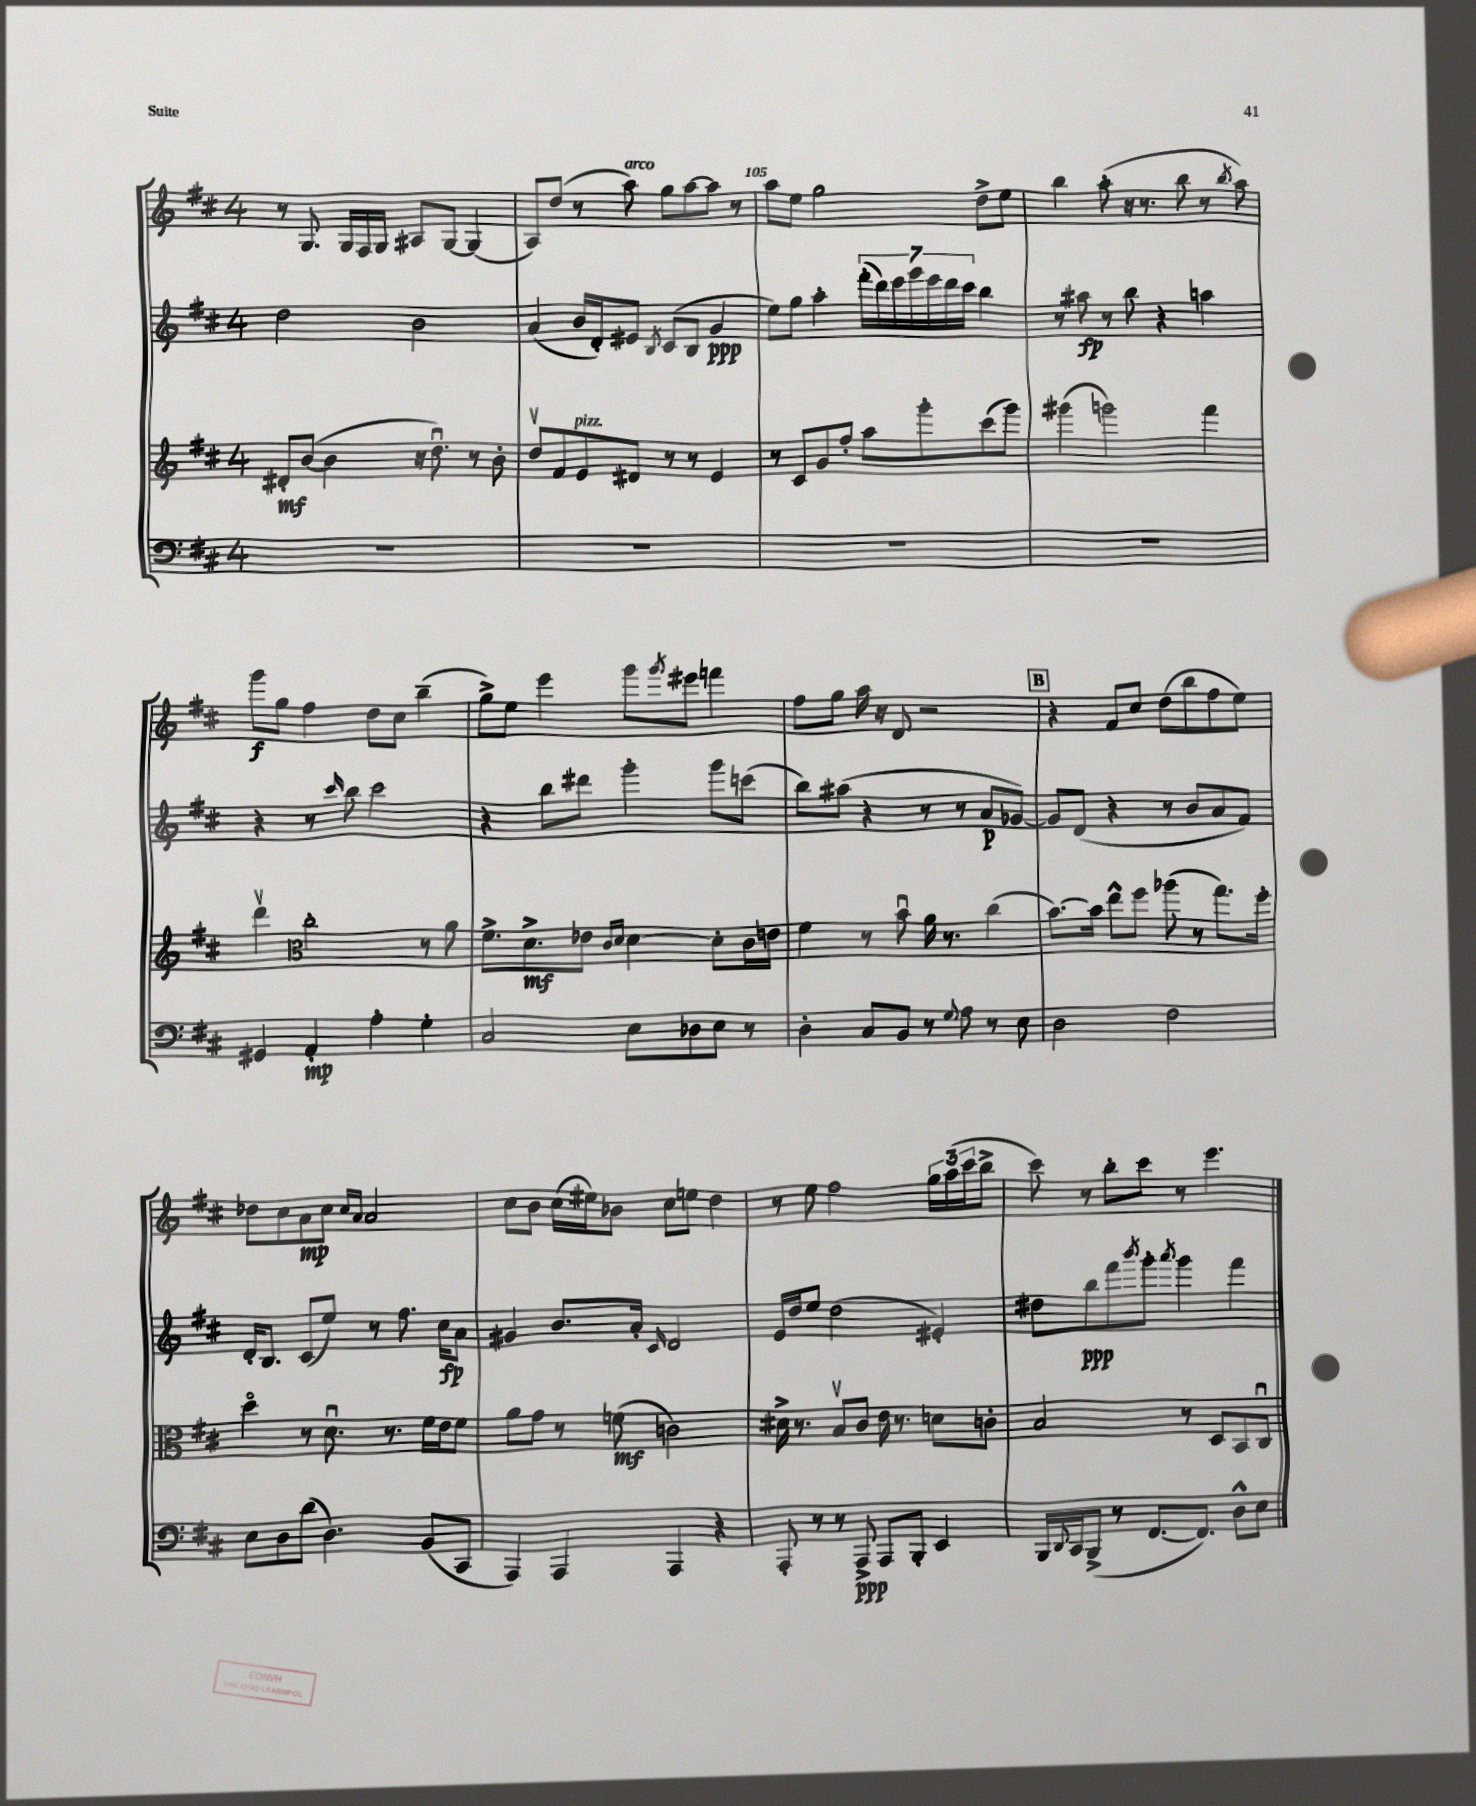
<<
\new StaffGroup <<
\new Staff = "s0" {
    \clef treble \key d \major \once \override Staff.TimeSignature.style = #'single-digit \time 4/4
    r8 g8. g16 fis16 g16 ais8 g8~ g4( |
    a8) d''8( r8 a''8^\markup { \italic "arco" }) g''8 a''8~ a''8 r8 |
    a''8 e''8 g''2 d''8-> e''8 |
    b''4 a''8-.( r16 r8. b''8 r8 \acciaccatura { b''8 } a''8) |
    g'''8\f g''8 fis''4 d''8 cis''8 b''4--( |
    g''8->) e''8 e'''4 g'''8 \acciaccatura { g'''8 } eis'''8 f'''4 |
    fis''8 g''8 a''16 r16 d'8 r2 |
    \mark \markup { \box "B" } r4 fis'8 cis''8 d''8( b''8 fis''8 e''8) |
    des''8 cis''8 a'8\mp cis''8 \grace { cis''16 a'16 } a'2 |
    cis''8 b'8 cis''16( eis''16) bes'8 cis''8 e''8 d''4 |
    r8 e''8 fis''2 \tuplet 3/2 { g''16 a''16( cis'''16 } b''8-> |
    cis'''8) r8 b''8-. cis'''8 r8 e'''4. \bar "|." |
}
\new Staff = "s1" {
    \clef treble \key d \major \once \override Staff.TimeSignature.style = #'single-digit \time 4/4
    d''2 b'2 |
    a'4( b'16 d'16-.) eis'8 \acciaccatura { b8 } cis'8( b8 g'4\ppp |
    e''8) g''8 a''4-. \tuplet 7/4 { fis'''16-.( d'''16) e'''16 g'''16 e'''16 d'''16 cis'''16 } b''4 |
    r8 ais''8\fp r8 b''8 r4 a''4 |
    r4 r8 \grace { cis'''16 } b''8 cis'''2 |
    r4 b''8 dis'''8 g'''4-. g'''8 c'''8( |
    b''8) ais''8( r4 r8 r8 a'8\p ges'8~) |
    \mark \markup { \box "B" } ges'8 d'8( r4 r8 b'8 a'8 fis'8) |
    d'16-. b8. cis'8( e''8) r8 fis''8. cis''16\fp a'8 |
    gis'4 b'8. a'16-. \grace { cis'16 } d'2 |
    e'16 d''16 e''8 d''2( eis'4-.) |
    dis''8 b''8\ppp fis'''8 \acciaccatura { b'''8 } g'''8-. \acciaccatura { a'''8 } g'''4 fis'''4 \bar "|." |
}
\new Staff = "s2" {
    \clef treble \key d \major \once \override Staff.TimeSignature.style = #'single-digit \time 4/4
    dis'8-.\mf b'8~( b'4 r16 d''8.\downbow) r8 b'8-. |
    d''8\upbow fis'8 e'8^\markup { \italic "pizz." } dis'8 r8 r8 e'4 |
    r8 cis'8 g'8 fis''8-. a''8 g'''8-. cis'''8( g'''8) |
    gis'''4( g'''2) fis'''4 |
    d'''4\upbow \clef alto cis''2-. r8 a'8 |
    fis'8.-> d'8.->\mf ees'8 \grace { cis'16 d'16 } d'4~ d'8-. cis'16 e'16 |
    fis'4 r8 b'8\downbow a'16 r8. cis''4( |
    \mark \markup { \box "B" } b'8.~) b'16 e''8-^ fis''8 aes''8( r8 g''8.) fis''16-. |
    d''4\flageolet r8 d'8.\downbow r8. fis'16 e'16 fis'8 |
    a'8 g'8 r8 f'8\mf( c'2) |
    dis'16-> r8. b8\upbow cis'8 e'16 r8. d'8 c'8-. |
    b2 r8 d8 b,8 cis8\downbow \bar "|." |
}
\new Staff = "s3" {
    \clef bass \key d \major \once \override Staff.TimeSignature.style = #'single-digit \time 4/4
    R1 |
    R1 |
    R1 |
    R1 |
    gis,4 a,4-.\mp a4-. g4-. |
    cis2 e8 des8 e8 r8 |
    d4-. cis8 b,8 r8 \appoggiatura { g8 } a8 r8 e8 |
    \mark \markup { \box "B" } d2 fis2 |
    e8 d8 d'8( d4.) b,8( cis,8 |
    a,,4) a,,4 a,,4 r4 |
    a,,8-. r8 r8 a,,8->\ppp a,,8 b,,8-. e,4 |
    b,,16 \appoggiatura { d,8 } cis,16 b,,8->( r8 fis,8.~ fis,8.) d8-^ e8 \bar "|." |
}
>>
>>
\layout { \context { \Score currentBarNumber = #103 \override BarNumber.break-visibility = ##(#f #t #t) barNumberVisibility = #(every-nth-bar-number-visible 5) } }
